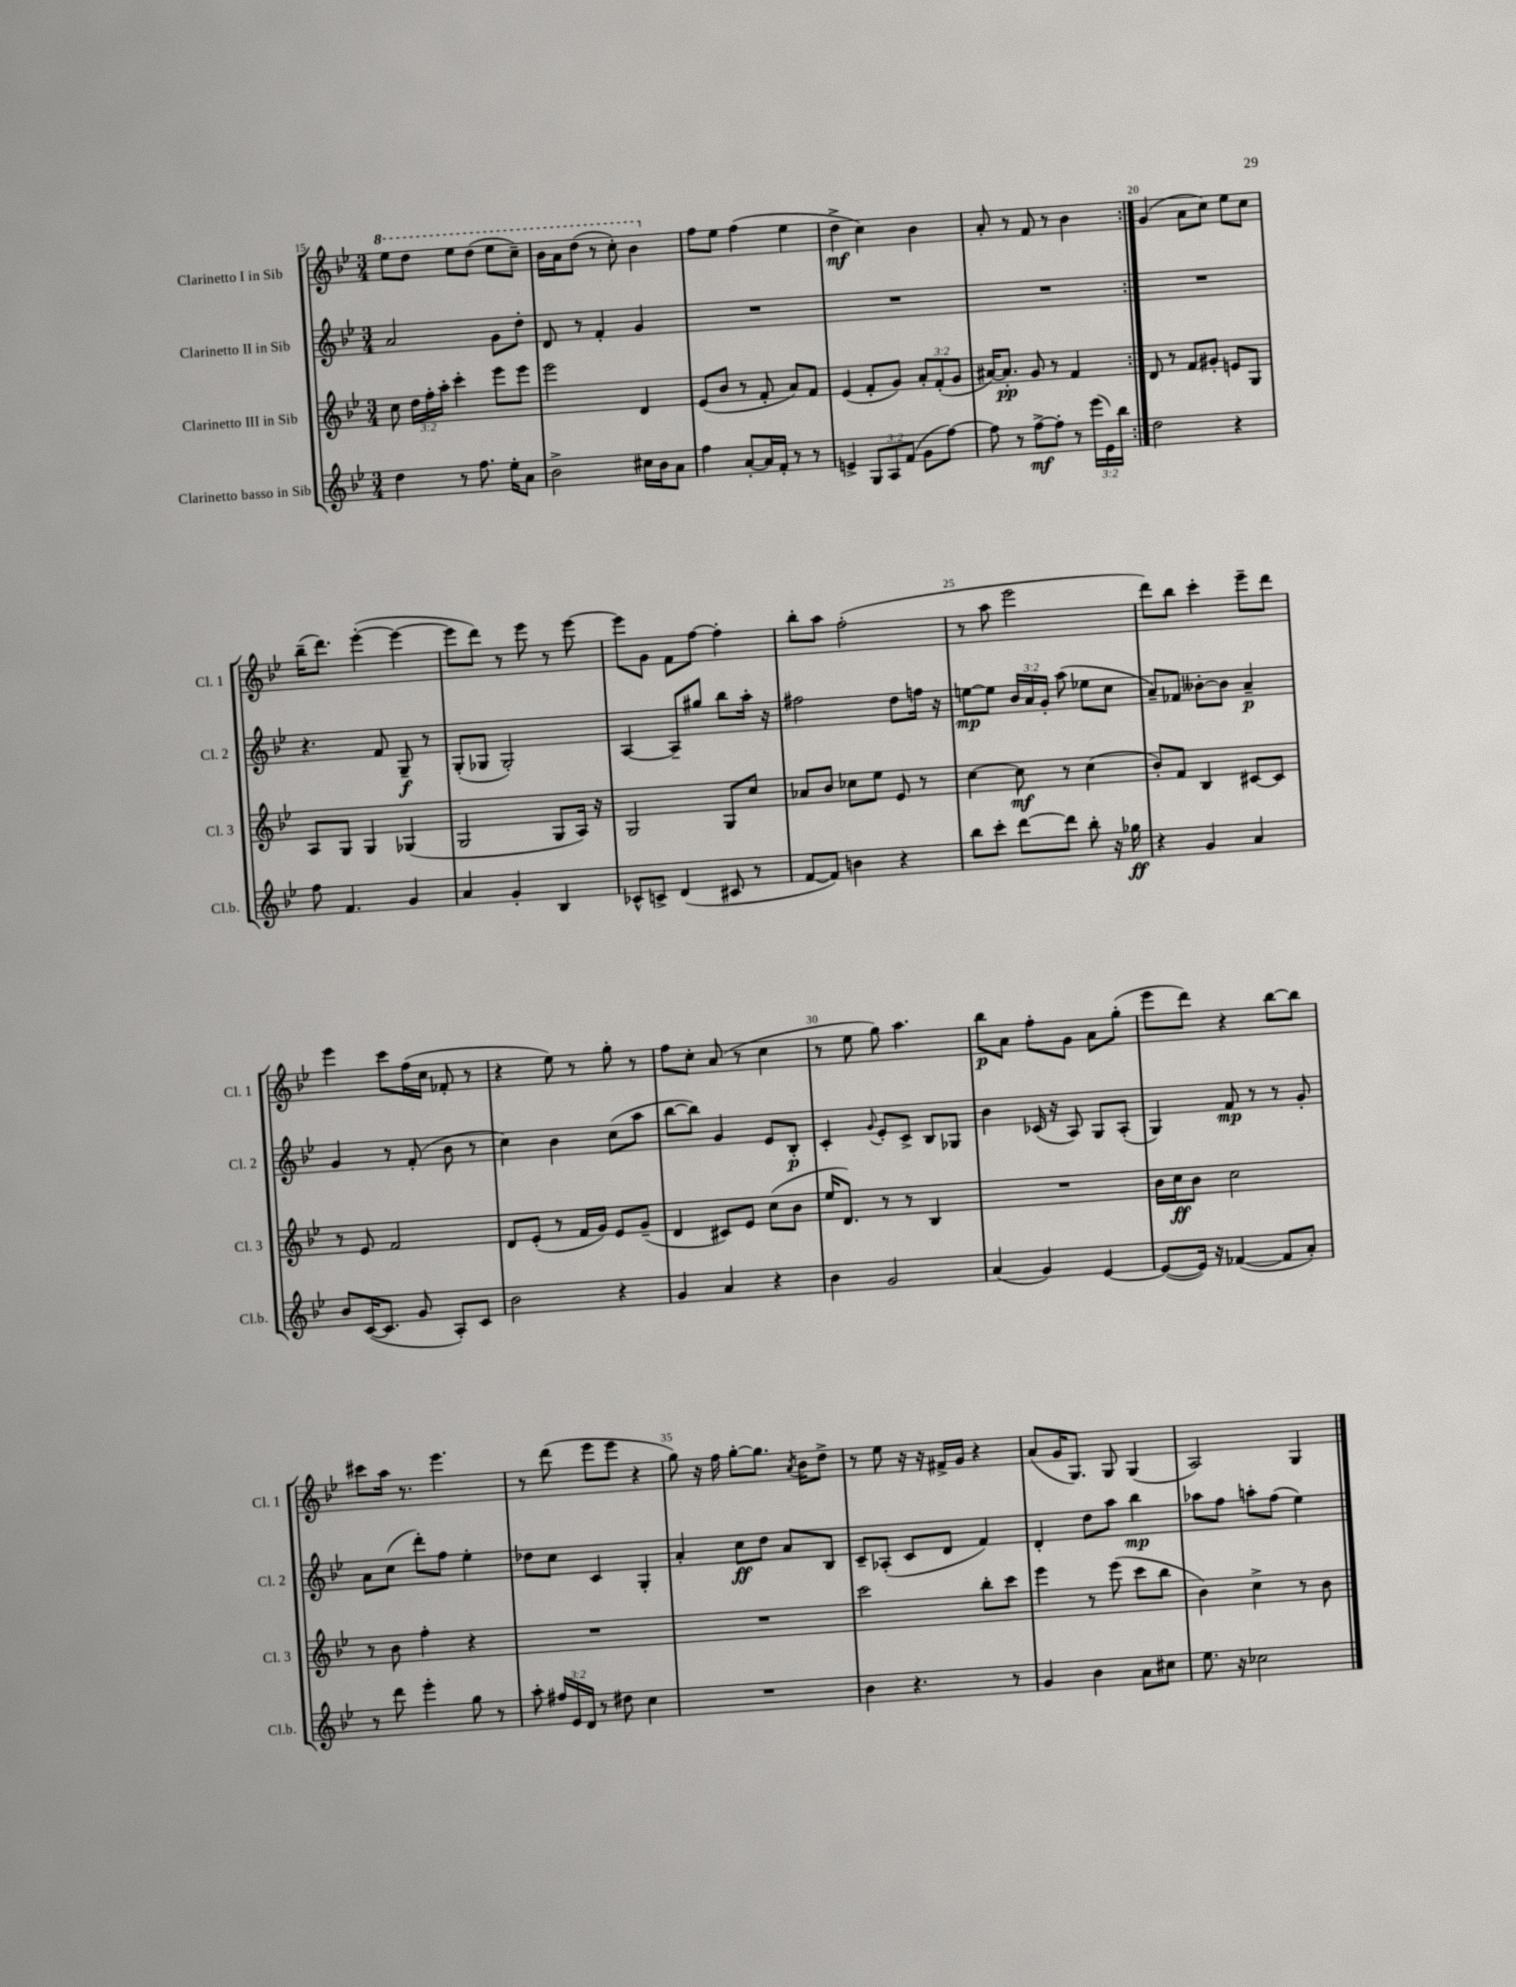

**kern	**dynam	**kern	**dynam	**kern	**dynam	**kern	**dynam
*part4	*part4	*part3	*part3	*part2	*part2	*part1	*part1
*staff4	*staff4	*staff3	*staff3	*staff2	*staff2	*staff1	*staff1
*I"Clarinetto basso in Sib	*	*I"Clarinetto III in Sib	*	*I"Clarinetto II in Sib	*	*I"Clarinetto I in Sib	*
*I'Cl.b.	*	*I'Cl. 3	*	*I'Cl. 2	*	*I'Cl. 1	*
*clefG2	*	*clefG2	*	*clefG2	*	*clefG2	*
*k[b-e-]	*	*k[b-e-]	*	*k[b-e-]	*	*k[b-e-]	*
*M3/4	*	*M3/4	*	*M3/4	*	*M3/4	*
*	*	*	*	*	*	*8va	*
=15	=15	=15	=15	=15	=15	=15	=15
4dd\	.	8cc\	.	2a/	.	8eee-\L	.
.	.	24dd\LL	.	.	.	8ddd\J	.
.	.	24ff'\	.	.	.	.	.
.	.	24aa'\JJ	.	.	.	.	.
8r	.	4ccc'\	.	.	.	8eee-\L	.
8.ff\	.	.	.	.	.	(8ddd\J	.
.	.	8eee-\L	.	8g\L	.	8eee-\L	.
16ee-'\KL	.	.	.	.	.	.	.
8a\J	.	8eee-\J	.	8dd'\J	.	8ccc~\J)	.
=16	=16	=16	=16	=16	=16	=16	=16
2b-^\	.	2eee-\	.	8d/	.	16bb-\LL	.
.	.	.	.	.	.	16aa\J	.
.	.	.	.	8r	.	(8ddd\J	.
.	.	.	.	4f'/	.	8r	.
.	.	.	.	.	.	8ccc'\)	.
16cc#X\LL	.	4d/	.	4g/	.	4bb-\	.
16b-\J	.	.	.	.	.	.	.
8a\J	.	.	.	.	.	.	.
=17	=17	=17	=17	=17	=17	=17	=17
*	*	*	*	*	*	*X8va	*
4ff\	.	(8e-/L	.	2.r	.	8ff\L	.
.	.	8b-/J	.	.	.	8ee-\J	.
[8a'/L	.	8r	.	.	.	(4ff\	.
16a/L]	.	8f'/	.	.	.	.	.
16f'/JJ	.	.	.	.	.	.	.
8r	.	8a/L)	.	.	.	4ee-\	.
8r	.	8f/J	.	.	.	.	.
=18	=18	=18	=18	=18	=18	=18	=18
4en^/	.	(4e-/	.	2.r	.	4dd^\	mf
12G/L	.	8f'/L	.	.	.	4cc\)	.
12A/	.	.	.	.	.	.	.
.	.	8g/J)	.	.	.	.	.
(12f/J	.	.	.	.	.	.	.
8g\L	.	12a'/L	.	.	.	4b-\	.
.	.	(12f'/	.	.	.	.	.
[8ff\J)	.	.	.	.	.	.	.
.	.	12g/J	.	.	.	.	.
=19	=19	=19	=19	=19	=19	=19	=19
8ff\]	.	[16a#X/KL)	.	2.r	.	8a'/	.
.	.	8.a#'/J]	pp	.	.	.	.
8r	.	.	.	.	.	8r	.
[8ff^\L	mf	8g/	.	.	.	8f/	.
8ff'\J]	.	8r	.	.	.	8r	.
8r	.	4f/	.	.	.	4b-\	.
(24eee-\LL	.	.	.	.	.	.	.
24e-\)	.	.	.	.	.	.	.
24bb-\JJ	.	.	.	.	.	.	.
=20:|!	=20:|!	=20:|!	=20:|!	=20:|!	=20:|!	=20:|!	=20:|!
2dd\	.	8d/	.	2.r	.	(4g/	.
.	.	8r	.	.	.	.	.
.	.	8f/L	.	.	.	8a\L	.
.	.	8g#X'/J	.	.	.	8cc\J)	.
4r	.	8en/L	.	.	.	8ee-\L	.
.	.	8G/J	.	.	.	8cc\J	.
!!LO:LB:g=z
=21	=21	=21	=21	=21	=21	=21	=21
8ff\	.	8A/L	.	4.r	.	(16bb-~\KL	.
.	.	.	.	.	.	8.ddd\J)	.
4.f/	.	8G/J	.	.	.	.	.
.	.	4G/	.	.	.	([4eee-'\	.
.	.	.	.	8f/	.	.	.
4g/	.	(4G-X/	.	8G~/	f	4eee-\_	.
.	.	.	.	8r	.	.	.
=22	=22	=22	=22	=22	=22	=22	=22
4a/	.	2G/	.	(8G'/L	.	8eee-\L]	.
.	.	.	.	8G-X/J	.	8ddd\J)	.
4g'/	.	.	.	2G-'/)	.	8r	.
.	.	.	.	.	.	8eee-\	.
4B-/	.	8G/L	.	.	.	8r	.
.	.	16A/Jk)	.	.	.	[8eee-\	.
.	.	16r	.	.	.	.	.
=23	=23	=23	=23	=23	=23	=23	=23
8c-X^^/L	.	2G/	.	[4A/	.	8eee-\L]	.
8cn^/J	.	.	.	.	.	8g\J	.
(4d/	.	.	.	8A~/L]	.	8f\L	.
.	.	.	.	8gg#X/J	.	[8ff\J	.
8c#X/	.	8G/L	.	8bb-\L	.	4ff'\]	.
8r	.	8cc/J	.	16aa'\Jk	.	.	.
.	.	.	.	16r	.	.	.
=24	=24	=24	=24	=24	=24	=24	=24
[8f/L	.	8a-X/L	.	2ff#X\	.	8bb-'\L	.
8f/J])	.	8b-/J	.	.	.	8aa\J	.
4bn\	.	8cc-X\L	.	.	.	(2ff'\	.
.	.	8ee-\J	.	.	.	.	.
4r	.	8e-/	.	8dd\L	.	.	.
.	.	8r	.	16ffn\Jk	.	.	.
.	.	.	.	16r	.	.	.
=25	=25	=25	=25	=25	=25	=25	=25
8bb-\L	.	[4cc\	.	[8een\L	mp	8r	.
8ccc'\J	.	.	.	8ee\J]	.	8aa\	.
[8ddd\L	.	8cc\]	mf	24b-/LL	.	2eee-\	.
.	.	.	.	24a/	.	.	.
.	.	.	.	24g'/JJ	.	.	.
8ddd\J]	.	8r	.	(8aa\	.	.	.
8bb-'\	.	(4cc\	.	8ee-X\L	.	.	.
16r	.	.	.	8cc\J	.	.	.
16gg-X\	ff	.	.	.	.	.	.
=26	=26	=26	=26	=26	=26	=26	=26
4r	.	8b-'/L)	.	8a~/L)	.	8ddd\L)	.
.	.	8f/J	.	8f-X/J	.	8bb-\J	.
4g/	.	4B-/	.	[8b--X'\L	.	4ccc'\	.
.	.	.	.	8b--\J]	.	.	.
4a/	.	[8c#X/L	.	4a~/	p	8eee-~\L	.
.	.	8c#/J]	.	.	.	8ddd\J	.
!!LO:LB:g=z
=27	=27	=27	=27	=27	=27	=27	=27
8b-/L	.	8r	.	4g/	.	4eee-\	.
([16c/K	.	8e-/	.	.	.	.	.
8.c/J]	.	.	.	.	.	.	.
.	.	2f/	.	8r	.	8ccc\L	.
8g/	.	.	.	(8f'/	.	(16ff\L	.
.	.	.	.	.	.	16cc\JJ	.
8A'/L)	.	.	.	8b-\	.	8f-X'/	.
8c/J	.	.	.	8r	.	8r	.
=28	=28	=28	=28	=28	=28	=28	=28
2b-\	.	8d/L	.	4cc\)	.	4r	.
.	.	(8e-'/J	.	.	.	.	.
.	.	8r	.	4b-\	.	8ee-\)	.
.	.	16f/LL	.	.	.	8r	.
.	.	16g/JJ)	.	.	.	.	.
4r	.	8e-/L	.	(8cc\L	.	8gg'\	.
.	.	(8g~/J	.	8aa\J	.	8r	.
=29	=29	=29	=29	=29	=29	=29	=29
4g/	.	4d/	.	[8bb-\L	.	8ff\L	.
.	.	.	.	8bb-\J])	.	8cc'\J	.
4a/	.	8c#X/L)	.	4g/	.	(8a/	.
.	.	8e-/J	.	.	.	8r	.
4r	.	(8cc\L	.	8e-/L	.	4cc\	.
.	.	8b-\J	.	8B-'/J	p	.	.
=30	=30	=30	=30	=30	=30	=30	=30
4b-\	.	16ee-/KL	.	4c'/	.	8r	.
.	.	8.d/J)	.	.	.	.	.
.	.	.	.	.	.	8ee-\	.
.	.	.	.	8qqg/	.	.	.
2g/	.	8r	.	8e-'/L	.	8gg\)	.
.	.	8r	.	8c^/J	.	4.aa\	.
.	.	4B-/	.	8B-/L	.	.	.
.	.	.	.	8G-X/J	.	.	.
=31	=31	=31	=31	=31	=31	=31	=31
(4a/	.	2.r	.	4b-\	.	8bb-\L	p
.	.	.	.	.	.	8a\J	.
4g/)	.	.	.	(16c-X/	.	8ff'\L	.
.	.	.	.	16r	.	.	.
.	.	.	.	8A/)	.	8g\J	.
[4e-/	.	.	.	8G/L	.	8a\L	.
.	.	.	.	(8A'/J	.	(8gg'\J	.
=32	=32	=32	=32	=32	=32	=32	=32
(8e-/L_	.	16b-\LL	.	4G/)	.	8eee-\L	.
.	.	16cc\J	ff	.	.	.	.
16e-/Jk])	.	8b-\J	.	.	.	8ddd\J)	.
16r	.	.	.	.	.	.	.
([4f-X/	.	2cc\	.	8f/	mp	4r	.
.	.	.	.	8r	.	.	.
8f-/L]	.	.	.	8r	.	[8bb-\L	.
8a'/J)	.	.	.	8g'/	.	8bb-\J]	.
!!LO:LB:g=z
=33	=33	=33	=33	=33	=33	=33	=33
8r	.	8r	.	8a\L	.	8ccc#X\L	.
8ddd\	.	8b-\	.	(8cc\J	.	16aa\Jk	.
.	.	.	.	.	.	8.r	.
4eee-'\	.	4ff'\	.	8ddd'\L)	.	.	.
.	.	.	.	8ff\J	.	4.eee-\	.
8gg\	.	4r	.	4ee-'\	.	.	.
8r	.	.	.	.	.	.	.
=34	=34	=34	=34	=34	=34	=34	=34
8aa'\	.	2.r	.	8dd-X\L	.	8r	.
24ff#X/LL	.	.	.	8cc\J	.	(8ddd\	.
24e-/	.	.	.	.	.	.	.
24d/JJ	.	.	.	.	.	.	.
8r	.	.	.	4c/	.	8eee-\L	.
8dd#X\	.	.	.	.	.	8eee-\J	.
4cc\	.	.	.	4G'/	.	4r	.
=35	=35	=35	=35	=35	=35	=35	=35
2.r	.	2.r	.	4a'/	.	8gg\)	.
.	.	.	.	.	.	16r	.
.	.	.	.	.	.	16ff\	.
.	.	.	.	8cc\L	ff	[8gg'\L	.
.	.	.	.	8dd\J	.	8.gg\J]	.
.	.	.	.	8a/L	.	.	.
.	.	.	.	.	.	8qa/	.
.	.	.	.	.	.	16b-\KL	.
.	.	.	.	8B-/J	.	8dd^\J	.
=36	=36	=36	=36	=36	=36	=36	=36
4b-\	.	2ccc\	.	8c~/L	.	8r	.
.	.	.	.	(8A-X'/J	.	8ee-\	.
4.r	.	.	.	8c/L	.	16r	.
.	.	.	.	.	.	16r	.
.	.	.	.	8d/J	.	16f#X^/LL	.
.	.	.	.	.	.	16g/JJ	.
.	.	8bb-'\L	.	4f/)	.	4r	.
8r	.	8ccc\J	.	.	.	.	.
=37	=37	=37	=37	=37	=37	=37	=37
4g/	.	4eee-\	.	4d'/	.	(8a/L	.
.	.	.	.	.	.	16g/K	.
.	.	.	.	.	.	8.G/J)	.
4b-\	.	8r	.	8dd\L	.	.	.
.	.	(8eee-\	.	8aa\J	.	8G/	.
8a\L	.	8ccc\L	.	4bb-\	mp	(4G/	.
8cc#X\J	.	8bb-\J	.	.	.	.	.
=38	=38	=38	=38	=38	=38	=38	=38
8.ee-\	.	4b-\)	.	8aa-X\L	.	2A/)	.
.	.	.	.	8ff\J	.	.	.
16r	.	.	.	.	.	.	.
2cc-X\	.	4cc^\	.	8aan'\L	.	.	.
.	.	.	.	(8ff\J	.	.	.
.	.	8r	.	4ee-\)	.	4G/	.
.	.	8b-\	.	.	.	.	.
==	==	==	==	==	==	==	==
*-	*-	*-	*-	*-	*-	*-	*-
